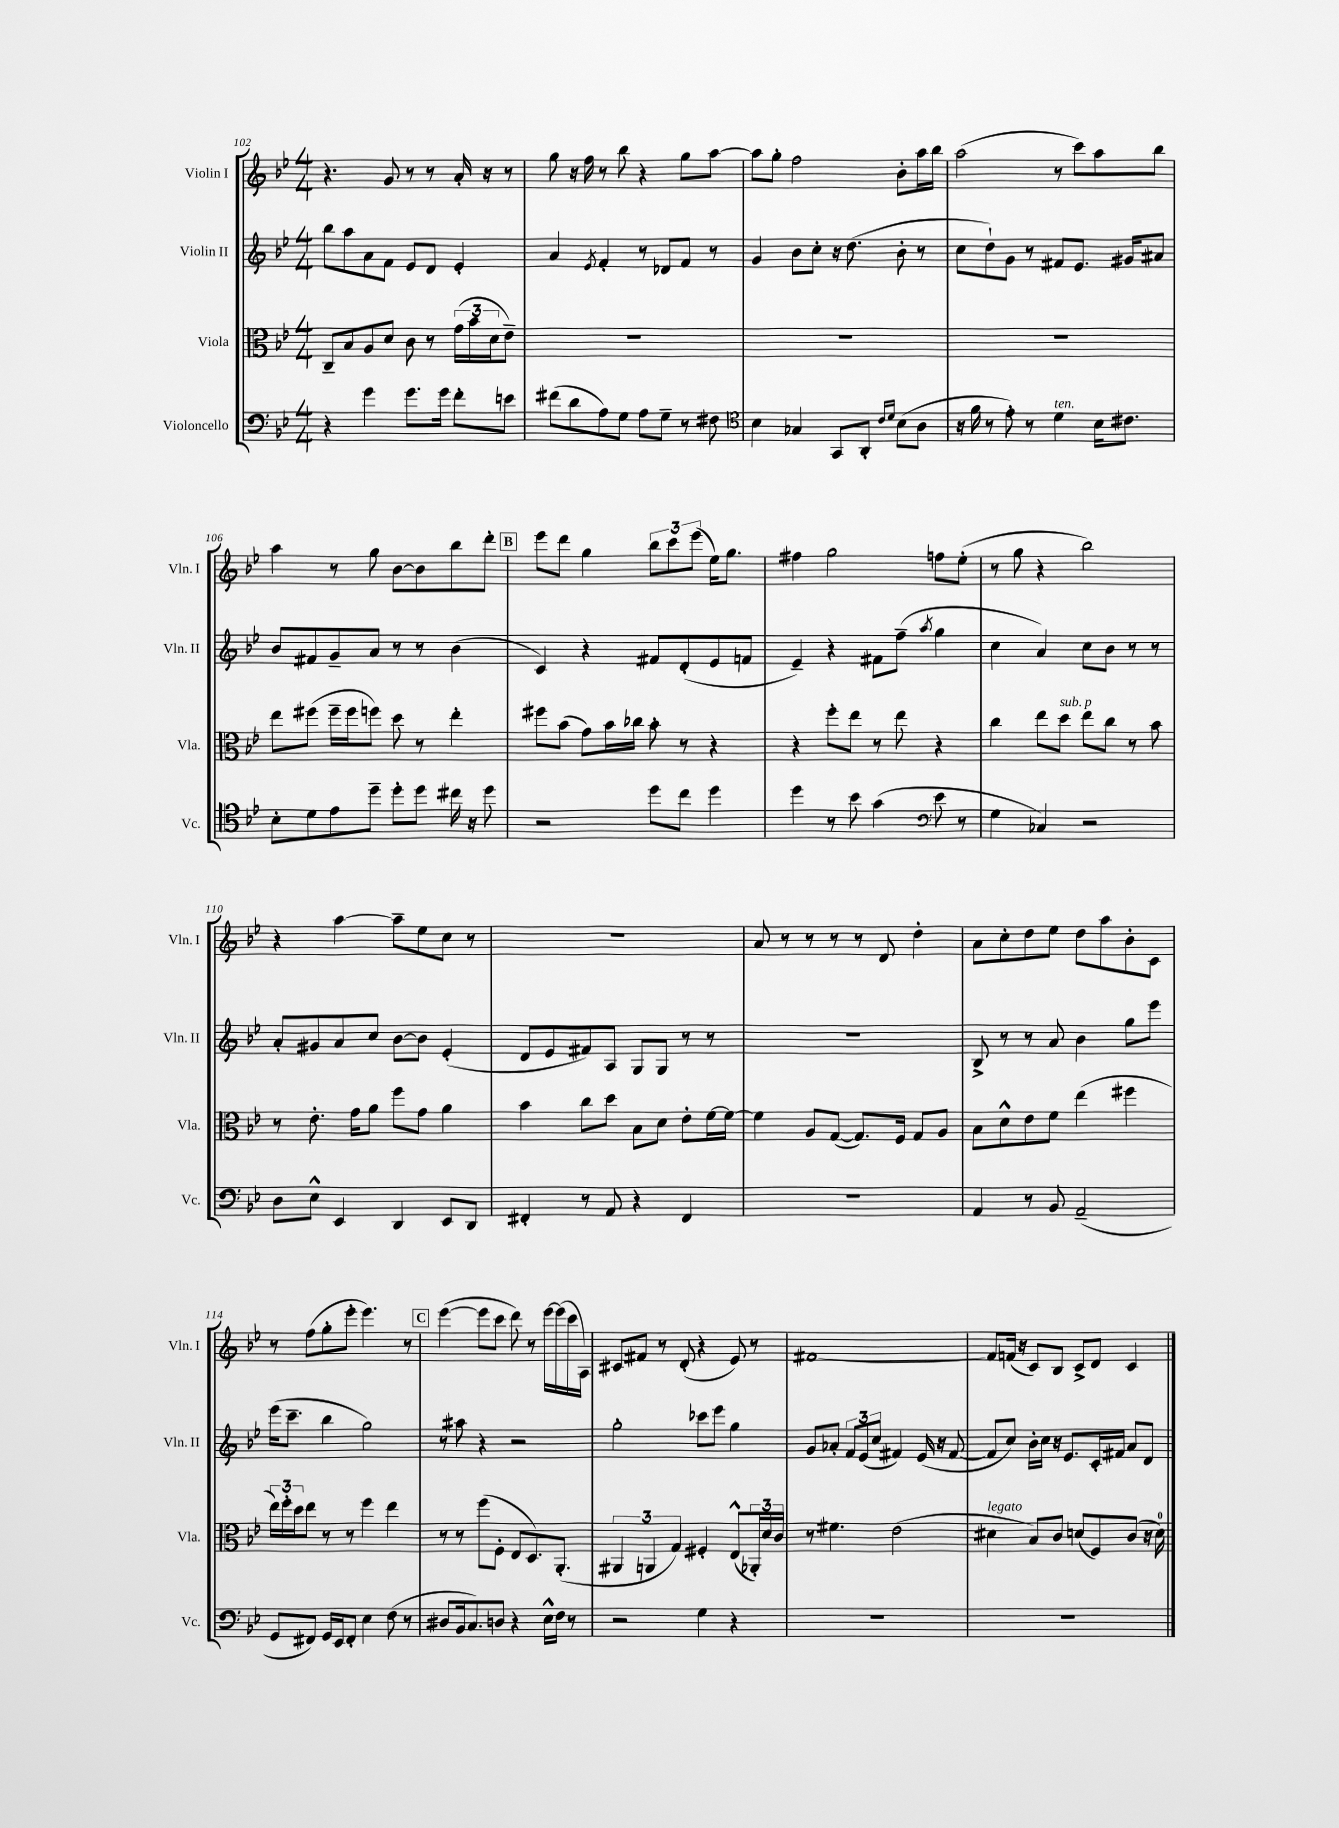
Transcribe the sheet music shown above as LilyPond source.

<<
\new StaffGroup <<
\new Staff = "s0" \with { instrumentName = "Violin I" shortInstrumentName = "Vln. I" } {
    \clef treble \key bes \major \numericTimeSignature \time 4/4
    r4. g'8 r8 r8 a'16-. r16 r8 |
    g''8 r16 f''16 r8 bes''8 r4 g''8 a''8~ |
    a''8 g''8-. f''2 bes'8-. a''16 bes''16 |
    a''2( r8 c'''8) a''8 bes''8 |
    a''4 r8 g''8 bes'8~ bes'8 bes''8 d'''8-. |
    \mark \markup { \box "B" } ees'''8 d'''8 g''4 \tuplet 3/2 { bes''8 c'''8 ees'''8( } ees''16) g''8. |
    fis''4 g''2 f''8 ees''8-.( |
    r8 g''8 r4 bes''2) |
    r4 a''4~ a''8-- ees''8 c''8 r8 |
    R1 |
    a'8 r8 r8 r8 r8 d'8 d''4-. |
    a'8 c''8-. d''8 ees''8 d''8 a''8 bes'8-. c'8 |
    r8 f''8( g''8-. ees'''8-. ees'''4.) r8 |
    \mark \markup { \box "C" } ees'''4~( ees'''8 c'''8 d'''8) r8 ees'''16~ ees'''16( c'''16 a16) |
    cis'8 fis'8 r8 d'8-.( r4 ees'8) r8 |
    fis'1~ |
    fis'8 f'16( r16 c'8) bes8 c'8-> d'8 c'4 \bar "|." |
}
\new Staff = "s1" \with { instrumentName = "Violin II" shortInstrumentName = "Vln. II" } {
    \clef treble \key bes \major \numericTimeSignature \time 4/4
    bes''8 a''8 a'8 f'8 ees'8 d'8 ees'4-. |
    a'4 \acciaccatura { ees'8 } f'4-. r8 des'8 f'8 r8 |
    g'4 bes'8 c''8-. r16 d''8.( bes'8-. r8 |
    c''8 d''8-!) g'8 r8 fis'8 ees'8. gis'16 ais'8 |
    bes'8 fis'8 g'8-- a'8 r8 r8 bes'4( |
    \mark \markup { \box "B" } c'4) r4 fis'8 d'8-.( ees'8 f'8 |
    ees'4--) r4 fis'8 f''8--( \acciaccatura { a''8 } g''4 |
    c''4 a'4) c''8 bes'8 r8 r8 |
    a'8-. gis'8 a'8 c''8 bes'8~ bes'8 ees'4-.( |
    d'8 ees'8 fis'8) a8 g8 g8 r8 r8 |
    r1 |
    bes8-> r8 r8 a'8 bes'4 g''8 ees'''8 |
    ees'''16( c'''8.-- bes''4 g''2) |
    \mark \markup { \box "C" } r8 ais''8 r4 r2 |
    g''2-. ces'''8 ees'''8 g''4 |
    g'8 aes'8-. \tuplet 3/2 { f'8 ees'8( c''8 } fis'4) ees'16( r16 fis'8~ |
    fis'8 c''8) bes'16-. c''16 r16 ees'8. c'16-. fis'16 a'8 d'8 \bar "|." |
}
\new Staff = "s2" \with { instrumentName = "Viola" shortInstrumentName = "Vla." } {
    \clef alto \key bes \major \numericTimeSignature \time 4/4
    c8-- bes8 a8 d'8 c'8 r8 \tuplet 3/2 { g'16( bes'16 d'16 } ees'8--) |
    R1 |
    R1 |
    R1 |
    ees''8 fis''8( fis''16-- fis''16 f''8) d''8 r8 ees''4-. |
    \mark \markup { \box "B" } fis''8 bes'8( g'8) bes'16 ces''16 bes'8-. r8 r4 |
    r4 f''8-. ees''8 r8 ees''8 r4 |
    c''4 ees''8 d''8^\markup { \italic "sub. p" } ees''8 c''8 r8 bes'8 |
    r8 ees'8.-. g'16 a'8 f''8 g'8 a'4 |
    bes'4 c''8 d''8 bes8 d'8 ees'8-. f'16~ f'16~ |
    f'4 a8 g8~( g8.) f16 g8 a8 |
    bes8 d'8-^ ees'8 f'8 ees''4( fis''4 |
    \tuplet 3/2 { ees''16) f''16-. d''16 } ees''8 r8 r8 f''4 ees''4 |
    \mark \markup { \box "C" } r8 r8 f''8( f8-. ees8 d8.) a,8.-.( |
    \tuplet 3/2 { ais,4 a,4 g4) } fis4-. ees8-^( \tuplet 3/2 { aes,16-.) d'16 c'16 } |
    r8 fis'4. ees'2( |
    dis'4^\markup { \italic "legato" } bes8) c'8 d'8( f8) c'8( r16 d'16-0) \bar "|." |
}
\new Staff = "s3" \with { instrumentName = "Violoncello" shortInstrumentName = "Vc." } {
    \clef bass \key bes \major \numericTimeSignature \time 4/4
    r4 g'4 g'8. g'16 f'8-. e'8 |
    fis'8( d'8 a8) g8 a8 g8-- r8 fis8 |
    \clef tenor bes4 ges4 g,8 a,8-. \grace { c'16 d'16 } bes8( a8 |
    r16 f'16 r8 ees'8-.) r8 d'4^\markup { \italic "ten." } bes16 cis'8. |
    bes8-. d'8 ees'8 d''8-- d''8-. d''8 cis''16 r16 d''8 |
    \mark \markup { \box "B" } r2 d''8 c''8 d''4 |
    d''4 r8 bes'8 g'4( \clef bass ees'8 r8 |
    g4 ces4) r2 |
    d8 ees8-^ ees,4 d,4 ees,8 d,8 |
    fis,4-. r8 a,8 r4 fis,4 |
    R1 |
    a,4 r8 bes,8 a,2--( |
    g,8 fis,8) g,16 ees,16 fis,8-. ees4 f8( r8 |
    \mark \markup { \box "C" } dis8 bes,16 c8.) d8 r4 ees16-^ f16 r8 |
    r2 g4 r4 |
    R1 |
    R1 \bar "|." |
}
>>
>>
\layout { \context { \Score currentBarNumber = #102 } }
